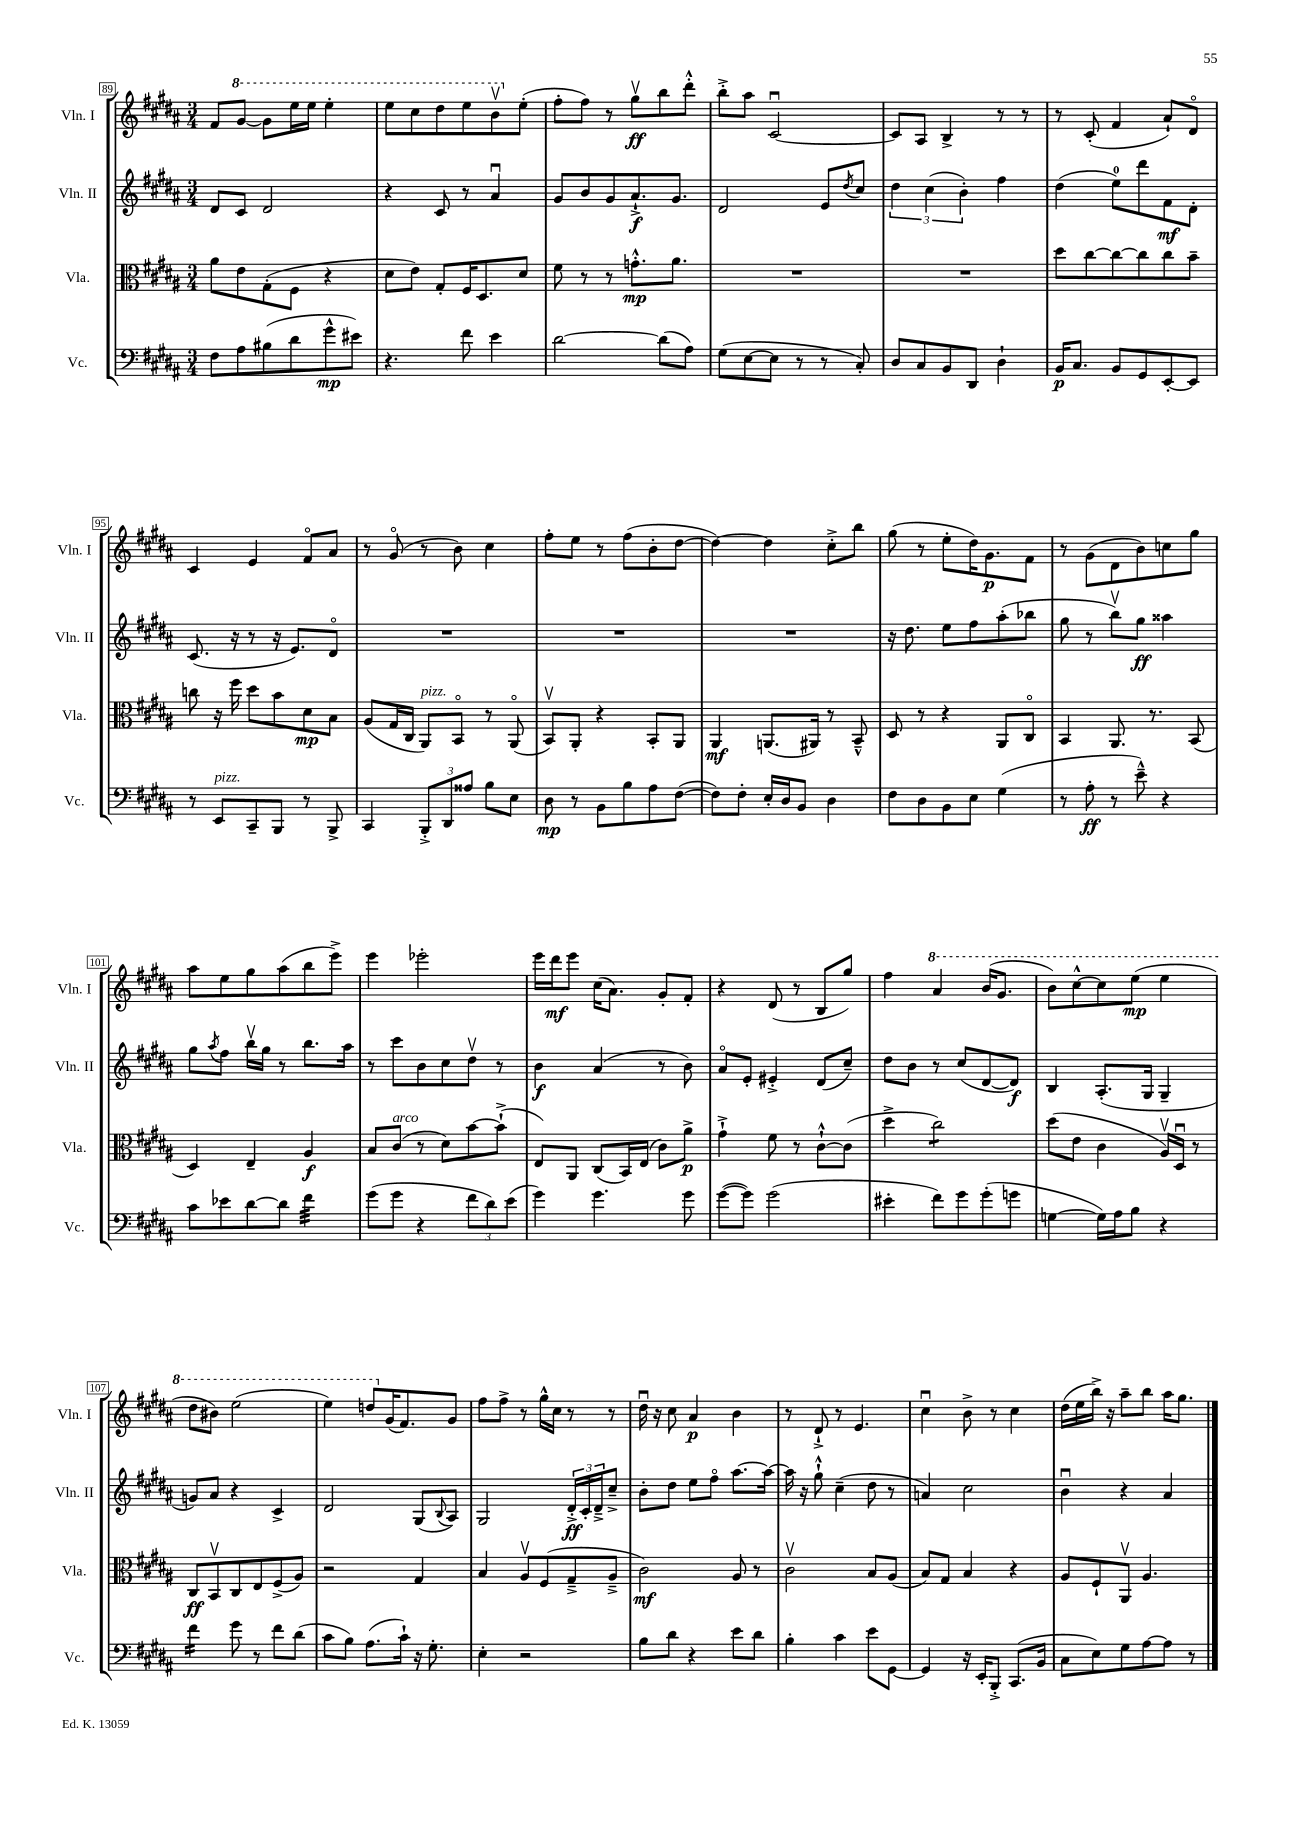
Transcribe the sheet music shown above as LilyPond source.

<<
\new StaffGroup <<
\new Staff = "s0" \with { instrumentName = "Vln. I" shortInstrumentName = "Vln. I" } {
    \clef treble \key b \major \numericTimeSignature \time 3/4
    fis'8 \ottava #1 gis''8~ gis''8 e'''16 e'''16 e'''4-. |
    e'''8 cis'''8 dis'''8 e'''8 b''8\upbow \ottava #0 e''8-.( |
    fis''8-. fis''8) r8 gis''8\upbow\ff b''8 dis'''8-.-^ |
    b''8-.-> ais''8 cis'2~\downbow |
    cis'8 ais8 b4-> r8 r8 |
    r8 cis'8-.( fis'4 ais'8-!) dis'8\flageolet |
    cis'4 e'4 fis'8\flageolet ais'8 |
    r8 gis'8\flageolet( r8 b'8) cis''4 |
    fis''8-. e''8 r8 fis''8( b'8-. dis''8~ |
    dis''4~) dis''4 cis''8-.-> b''8 |
    gis''8( r8 e''8-. dis''16) gis'8.\p fis'8 |
    r8 gis'8( dis'8 b'8) c''8 gis''8 |
    ais''8 e''8 gis''8 ais''8( b''8 e'''8->) |
    e'''4 ees'''2-. |
    e'''16 dis'''16\mf e'''8 cis''16( ais'8.) gis'8-. fis'8-. |
    r4 dis'8( r8 b8 gis''8) |
    fis''4 \ottava #1 ais''4 b''16( gis''8. |
    b''8) cis'''8~-^ cis'''8 e'''8\mp( e'''4 |
    dis'''8 bis''8) e'''2( |
    e'''4) d'''8 \ottava #0 gis'16( fis'8.) gis'8 |
    fis''8 fis''8-> r8 gis''16-^ cis''16 r8 r8 |
    dis''16\downbow r16 cis''8 ais'4\p b'4 |
    r8 dis'8-!-> r8 e'4. |
    cis''4\downbow b'8-> r8 cis''4 |
    dis''16( e''16 b''16->) r16 ais''8-- b''8 ais''16 gis''8. \bar "|." |
}
\new Staff = "s1" \with { instrumentName = "Vln. II" shortInstrumentName = "Vln. II" } {
    \clef treble \key b \major \numericTimeSignature \time 3/4
    dis'8 cis'8 dis'2 |
    r4 cis'8 r8 ais'4\downbow |
    gis'8 b'8 gis'8 ais'8.-!->\f gis'8. |
    dis'2 e'8 \acciaccatura { dis''8 } cis''8 |
    \tuplet 3/2 { dis''4 cis''4( b'4-.) } fis''4 |
    dis''4( e''8-0) dis'''8 fis'8\mf dis'8-. |
    cis'8.( r16 r8 r16 e'8.) dis'8\flageolet |
    R2. |
    R2. |
    R2. |
    r16 dis''8. e''8 fis''8 ais''8-.( bes''8 |
    gis''8 r8 b''8\upbow) gis''8\ff aisis''4 |
    gis''8 \acciaccatura { ais''8 } fis''8 b''16\upbow gis''16 r8 b''8. ais''16 |
    r8 cis'''8 b'8 cis''8 dis''8\upbow r8 |
    b'4\f ais'4( r8 b'8) |
    ais'8\flageolet e'8-. eis'4-.-> dis'8( cis''8--) |
    dis''8 b'8 r8 cis''8( dis'8~ dis'8\f) |
    b4 ais8.-.( gis16 gis4-- |
    g'8) ais'8 r4 cis'4-> |
    dis'2 gis8( \appoggiatura { b8 } ais8) |
    gis2 \tuplet 3/2 { dis'16-.->\ff cis'16-. dis'16---> } cis''8---> |
    b'8-. dis''8 e''8 fis''8\flageolet ais''8.~ ais''16~ |
    ais''16 r16 gis''8-!-^ cis''4--( dis''8 r8 |
    a'4) cis''2 |
    b'4\downbow r4 ais'4 \bar "|." |
}
\new Staff = "s2" \with { instrumentName = "Vla." shortInstrumentName = "Vla." } {
    \clef alto \key b \major \numericTimeSignature \time 3/4
    ais'8 e'8 gis8-.( fis8 r4 |
    dis'8 e'8) gis8-. fis16 dis8. dis'8 |
    fis'8 r8 r8 g'8.-.-^\mp ais'8. |
    R2. |
    R2. |
    dis''8 cis''8~ cis''8~ cis''8 cis''8 b'8-- |
    c''8 r16 fis''16 dis''8 b'8 dis'8\mp b8 |
    ais8( gis16 cis16 ais,8^\markup { \italic "pizz." }) b,8\flageolet r8 ais,8\flageolet( |
    b,8\upbow) ais,8-. r4 b,8-. ais,8 |
    ais,4\mf a,8.( ais,16) r8 b,8---^ |
    dis8 r8 r4 ais,8 cis8\flageolet |
    b,4 ais,8. r8. b,8( |
    dis4) e4-- ais4\f |
    b8 cis'8^\markup { \italic "arco" }( r8 dis'8) b'8~ b'8-!->( |
    e8) ais,8 cis8( b,16) e16( cis'8) ais'8->\p |
    gis'4-!-> fis'8 r8 cis'8~-!-^ cis'8( |
    dis''4-> cis''2:8) |
    dis''8( e'8 cis'4 ais16\upbow) dis16\downbow r8 |
    cis8\ff b,8\upbow cis8 e8 fis8->( ais8) |
    r2 gis4 |
    b4 ais8\upbow fis8( gis8---> ais8---> |
    cis'2\mf) ais8 r8 |
    cis'2\upbow b8 ais8( |
    b8) gis8 b4 r4 |
    ais8 fis8-! ais,8\upbow ais4. \bar "|." |
}
\new Staff = "s3" \with { instrumentName = "Vc." shortInstrumentName = "Vc." } {
    \clef bass \key b \major \numericTimeSignature \time 3/4
    fis8 ais8 bis8( dis'8 gis'8-^\mp eis'8) |
    r4. fis'8 e'4 |
    dis'2~ dis'8( ais8) |
    gis8( e8~ e8 r8 r8 cis8-.) |
    dis8 cis8 b,8 dis,8 dis4-! |
    b,16\p cis8. b,8 gis,8 e,8~-. e,8 |
    r8 e,8^\markup { \italic "pizz." } cis,8-- b,,8 r8 b,,8-> |
    cis,4 \tuplet 3/2 { b,,8-.-> dis,8 aisis8 } b8 e8 |
    dis8\mp r8 b,8 b8 ais8 fis8~( |
    fis8) fis8-. e16-. dis16 b,8 dis4 |
    fis8 dis8 b,8 e8 gis4( |
    r8 ais8-.\ff r8 e'8---^) r4 |
    cis'8 ees'8 dis'8~ dis'8 fis'4:32 |
    gis'8( gis'8 r4 \tuplet 3/2 { fis'8 dis'8) e'8( } |
    gis'4) gis'4. gis'8 |
    gis'8~( gis'8) gis'2( |
    eis'4-. fis'8) gis'8 gis'8-.( g'8 |
    g4~ g16) ais16 b8 r4 |
    fis'4:16 gis'8 r8 fis'8 dis'8( |
    cis'8 b8) ais8.( cis'16-!) r16 gis8.-. |
    e4-. r2 |
    b8 dis'8 r4 e'8 dis'8 |
    b4-. cis'4 e'8 gis,8~ |
    gis,4 r16 e,16-. b,,8-.-> cis,8.( b,16 |
    cis8 e8) gis8 ais8~ ais8 r8 \bar "|." |
}
>>
>>
\layout { \context { \Score currentBarNumber = #89 \override BarNumber.stencil = #(make-stencil-boxer 0.1 0.3 ly:text-interface::print) } }
